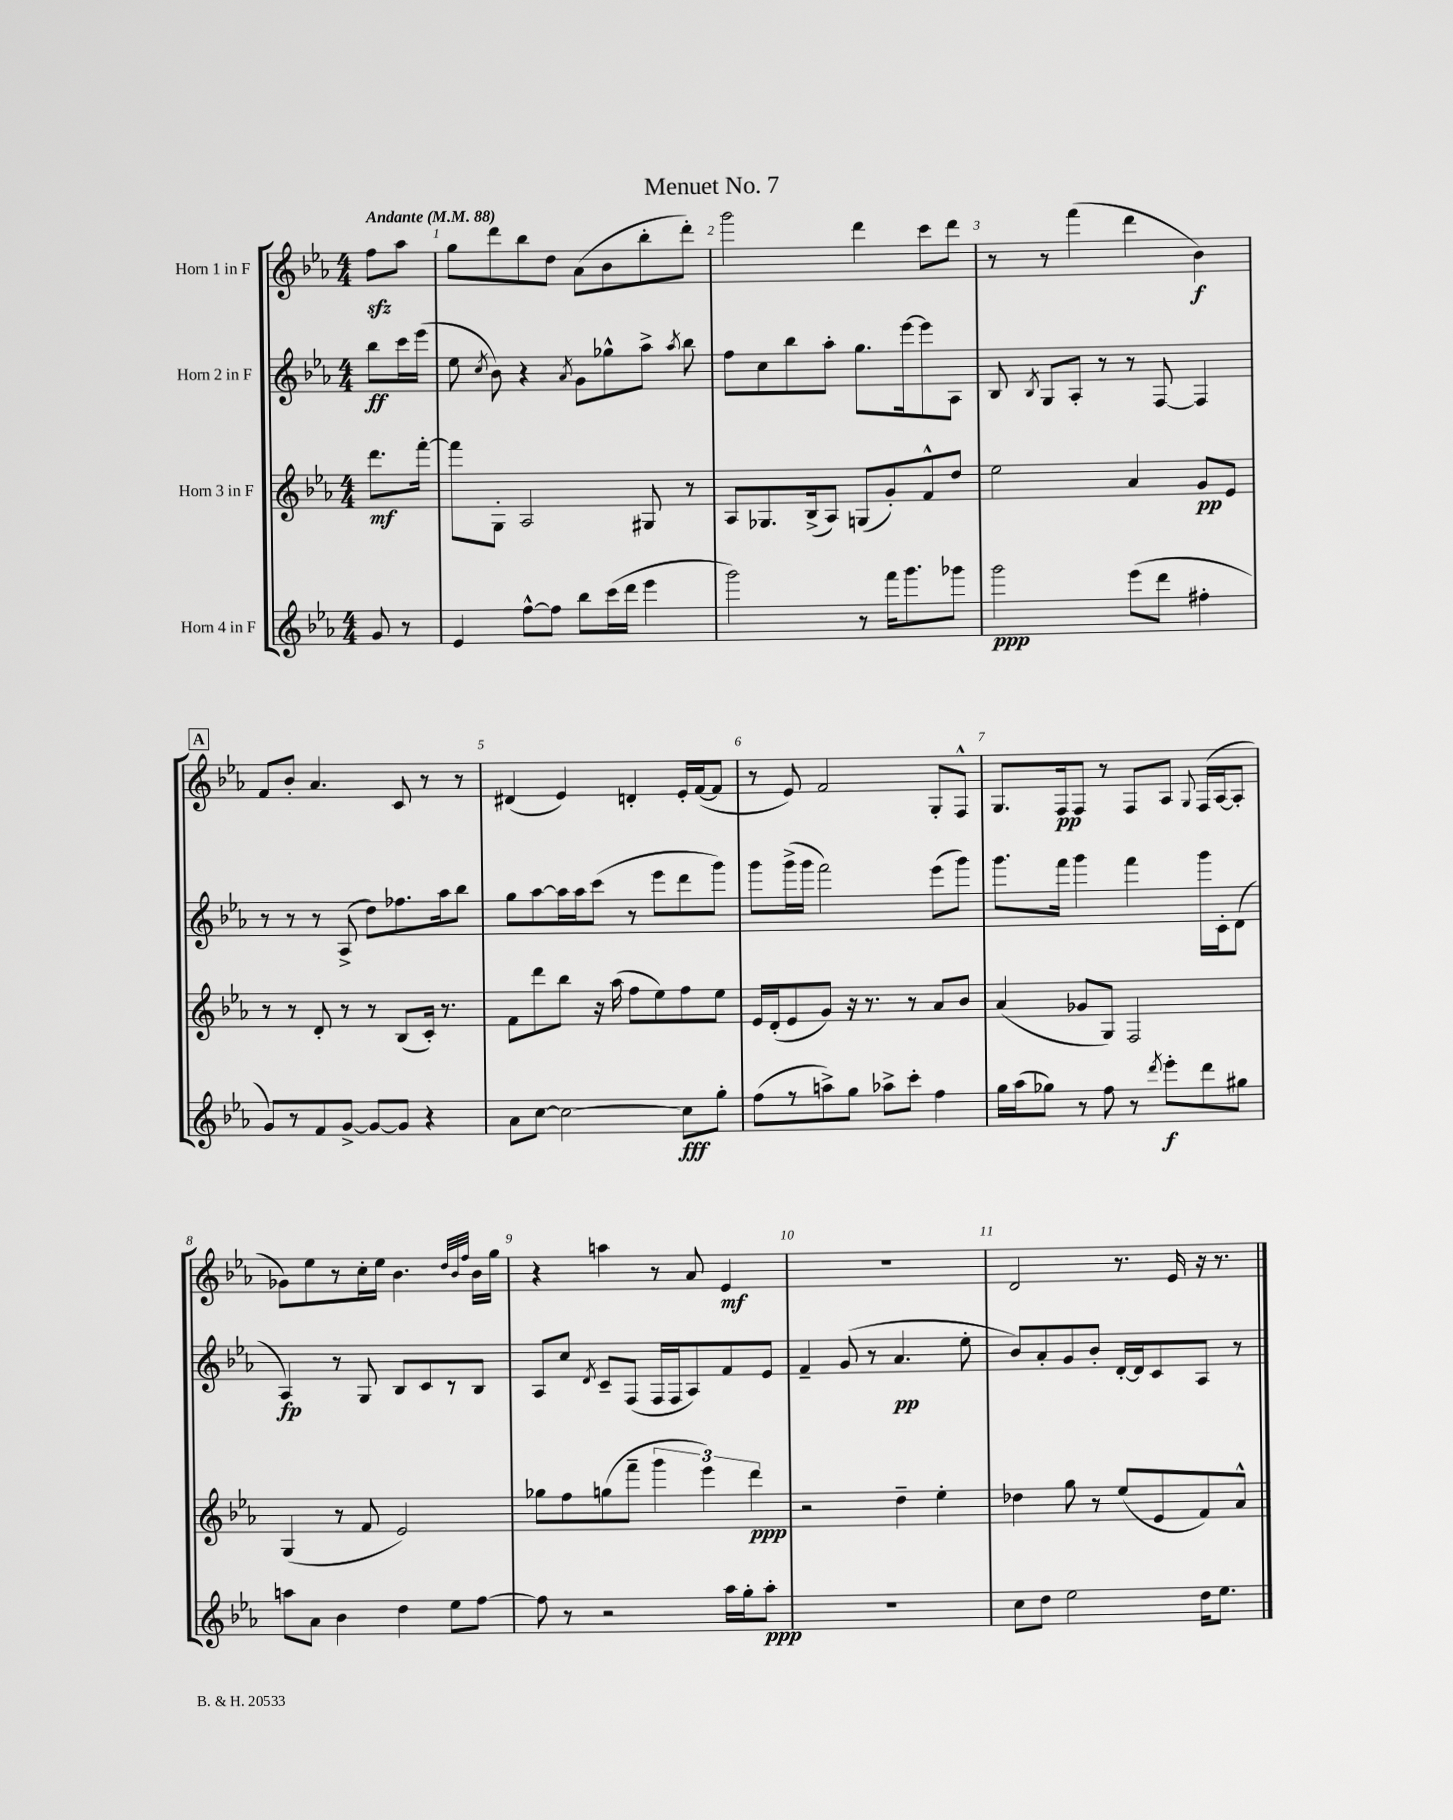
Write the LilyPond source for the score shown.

\header { title = "Menuet No. 7" }
<<
\new StaffGroup <<
\new Staff = "s0" \with { instrumentName = "Horn 1 in F" } {
    \clef treble \key ees \major \numericTimeSignature \time 4/4 \partial 4 \tempo "Andante" 4 = 88
    \autoBeamOff f''8[\sfz aes''8] |
    g''8[ d'''8 bes''8 d''8] aes'8[( bes'8 bes''8-. d'''8]-.) |
    g'''2 d'''4 c'''8[ d'''8] |
    r8 r8 f'''4( d'''4 bes'4\f) |
    \mark \markup { \box "A" } f'8[ bes'8]-. aes'4. c'8 r8 r8 |
    dis'4( ees'4) d'4-. ees'16[-. f'16~( f'8] |
    r8 ees'8) f'2 g8[-. f8]-^ |
    g8.[ f16\pp f8] r8 f8[ aes8] \appoggiatura { g8 } f16[( aes16~ aes8]-. |
    ges'8[) ees''8 r8 c''16-. ees''16] bes'4. \grace { d''32[ bes'32 f''32] } bes'16[ g''16] |
    r4 a''4 r8 aes'8 ees'4\mf |
    R1 |
    d'2 r8. ees'16 r16 r8. \bar "|." |
}
\new Staff = "s1" \with { instrumentName = "Horn 2 in F" } {
    \clef treble \key ees \major \numericTimeSignature \time 4/4 \partial 4
    \autoBeamOff bes''8[\ff c'''16 ees'''16]( |
    ees''8 \acciaccatura { c''8 } bes'8) r4 \acciaccatura { aes'8 } g'8[ ges''8-^ aes''8]-> \acciaccatura { aes''8 } bes''8 |
    f''8[ c''8 bes''8 aes''8]-. g''8.[ ees'''16~ ees'''8 aes8] |
    bes8 \acciaccatura { bes8 } g8[ aes8]-. r8 r8 f8~ f4 |
    \mark \markup { \box "A" } r8 r8 r8 aes8->( d''8[) fes''8. aes''16 bes''8] |
    g''8[ aes''8~ aes''16 aes''16 c'''8]( r8 ees'''8[ d'''8 g'''8]) |
    g'''8[ g'''16->( g'''16] f'''2) ees'''8[( g'''8]) |
    g'''8.[ f'''16] g'''4 f'''4 g'''16[ c'16-. d'8]( |
    aes4\fp) r8 g8 bes8[ c'8 r8 bes8] |
    aes8[ c''8] \acciaccatura { d'8 } c'8[-- f8]( f16[ f16 aes8) f'8 ees'8] |
    f'4-- g'8( r8 aes'4.\pp ees''8-. |
    bes'8[) aes'8-. g'8 bes'8]-. d'16[~-. d'16 c'8 aes8] r8 \bar "|." |
}
\new Staff = "s2" \with { instrumentName = "Horn 3 in F" } {
    \clef treble \key ees \major \numericTimeSignature \time 4/4 \partial 4
    \autoBeamOff d'''8.[\mf f'''16]~-. |
    f'''8[ g8]-. aes2 gis8 r8 |
    aes8[ ges8. bes16->( aes8]) g8[( g'8-.) f'8-^ d''8] |
    ees''2 aes'4 g'8[\pp ees'8] |
    \mark \markup { \box "A" } r8 r8 d'8-. r8 r8 bes8[( c'16]-.) r8. |
    f'8[ d'''8 bes''8] r16 aes''16( f''8[ ees''8) f''8 ees''8] |
    ees'16[ d'16-.( ees'8 g'8]) r16 r8. r8 aes'8[ bes'8] |
    aes'4( ges'8[ g8]) f2 |
    g4( r8 f'8 ees'2) |
    ges''8[ f''8 g''8( f'''8]-- \tuplet 3/2 { g'''4 ees'''4) d'''4\ppp } |
    r2 d''4-- ees''4-. |
    des''4 g''8 r8 ees''8[( ees'8 f'8) aes'8]-^ \bar "|." |
}
\new Staff = "s3" \with { instrumentName = "Horn 4 in F" } {
    \clef treble \key ees \major \numericTimeSignature \time 4/4 \partial 4
    \autoBeamOff g'8 r8 |
    ees'4 f''8[~-^ f''8] bes''8[ c'''16( d'''16] ees'''4 |
    g'''2) r8 f'''16[ g'''8. ges'''8] |
    g'''2\ppp ees'''8[( d'''8] fis''4-. |
    \mark \markup { \box "A" } g'8[) r8 f'8 g'8]~-> g'8[~ g'8] r4 |
    aes'8[ c''8]~ c''2~ c''8[\fff g''8]-. |
    f''8[( r8 a''8->) g''8] aes''8[-> c'''8]-. f''4 |
    g''16[ aes''16( ges''8]) r8 f''8 r8 \acciaccatura { d'''8 } ees'''8[-.\f d'''8 gis''8] |
    a''8[ aes'8] bes'4 d''4 ees''8[ f''8]~ |
    f''8 r8 r2 aes''16[ g''16-. aes''8]-.\ppp |
    R1 |
    c''8[ d''8] ees''2 d''16[ ees''8.] \bar "|." |
}
>>
>>
\layout { \context { \Score \override BarNumber.break-visibility = ##(#f #t #t) barNumberVisibility = #all-bar-numbers-visible } }
